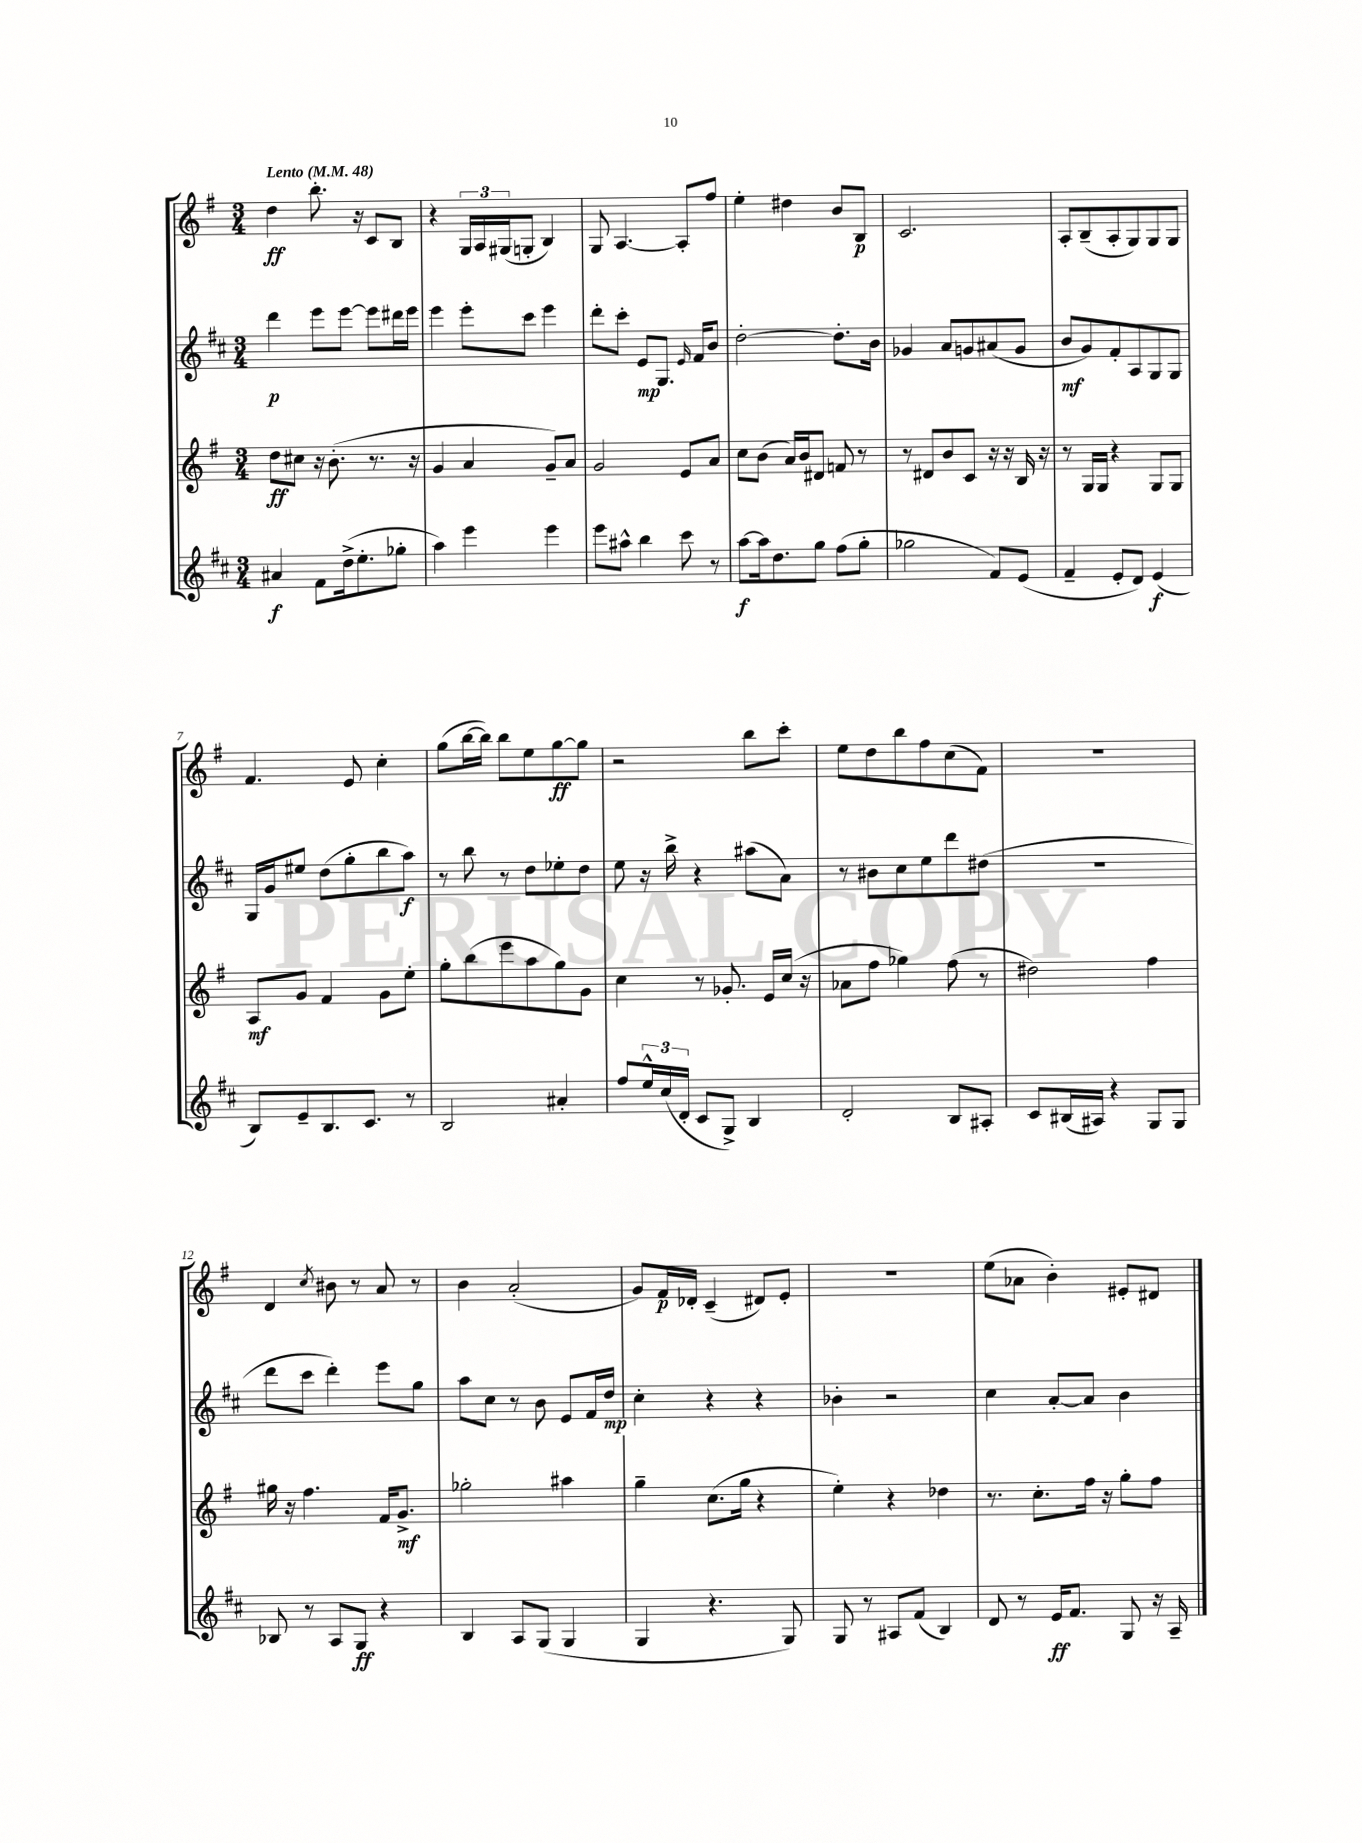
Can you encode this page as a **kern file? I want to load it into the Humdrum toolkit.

**kern	**kern	**kern	**kern
*staff4	*staff3	*staff2	*staff1
*clefG2	*clefG2	*clefG2	*clefG2
*k[f#c#]	*k[f#]	*k[f#c#]	*k[f#]
*M3/4	*M3/4	*M3/4	*M3/4
*MM48	*MM48	*MM48	*MM48
4a#	8dd	4ddd	4dd
.	8cc#	.	.
8f#	16r	8eee	8.bb'
.	(8.b'	.	.
(16dd^	.	[8eee	.
8.ee'	.	.	16r
.	8.r	8eee]	8c
8gg-'	.	16ddd#	8B
.	16r	16eee	.
=	=	=	=
4aa)	4g	4eee	4r
4eee	4a	8eee'	24G
.	.	.	24A
.	.	.	(24G#
.	.	8ccc#	8G'
4eee	8g~)	4eee	4B)
.	8a	.	.
=	=	=	=
8eee	2g	8ddd'	8G
8aa#^^	.	8ccc#'	[4.A
4bb	.	8e	.
.	.	8.G	.
8ccc#	8e	.	8A']
.	.	16qqe	.
.	.	16f#	.
8r	8a	8b	8ff#
=	=	=	=
[8aa	8cc	[2dd'	4ee'
16aa]	(8b	.	.
8.dd	.	.	.
.	16a)	.	4dd#
.	16b	.	.
8gg	8d#	.	.
(8ff#	8f	8.dd']	8b
8gg'	8r	.	8B
.	.	16b	.
=	=	=	=
2gg-	8r	4g-	2.c
.	8d#	.	.
.	8b	8a	.
.	8c	8g	.
8f#)	16r	(8a#	.
.	16r	.	.
(8e	16B	8g	.
.	16r	.	.
=	=	=	=
4f#~	8r	8b	8A'
.	16G	8g)	(8B~
.	16G	.	.
8e'	4r	8f#'	8A'
8d)	.	8A	8G)
(4e	8G	8G	8G
.	8G	8G	8G
=	=	=	=
8B)	8A	16G	4.f#
.	.	16g	.
8e~	8g	8ee#	.
8.B	4f#	(8dd	.
.	.	8gg'	8e
8.c#	.	.	.
.	8g	8bb	4cc'
8r	8ee'	8aa)	.
=	=	=	=
2B	8gg'	8r	(8gg
.	(8bb	8bb	[16bb
.	.	.	16bb])
.	8eee	8r	8bb
.	8aa	8dd	8ee
4a#'	8gg)	8ee-'	[8gg
.	8g	8dd	8gg]
=	=	=	=
8ff#	4cc	8ee	2r
24ee^^	.	16r	.
(24cc#	.	.	.
.	.	16bb^	.
24d'	.	.	.
8c#	8r	4r	.
8G^)	8.g-'	.	.
4B	.	(8aa#	8bb
.	16e	.	.
.	(16cc	8a)	8ccc'
.	16r	.	.
=	=	=	=
2d'	8a-	8r	8ee
.	8ff#	8b#	8dd
.	4gg-)	8cc#	8bb
.	.	8ee	8ff#
8B	(8ff#	8ddd	(8cc
8A#'	8r	(8dd#	8f#)
=	=	=	=
8c#	2dd#)	2.r	2.r
(16B#	.	.	.
16A#)	.	.	.
4r	.	.	.
8G	4ff#	.	.
8G	.	.	.
=	=	=	=
8B-	16gg#	8ddd	4d
.	16r	.	.
8r	4.ff#	8ccc#	.
.	.	.	8qcc
8A	.	4ddd')	8b#
8G	.	.	8r
4r	16f#	8eee	8a
.	8.g^	.	.
.	.	8gg	8r
=	=	=	=
4B	2gg-'	8aa	4b
.	.	8cc#	.
8A	.	8r	(2a'
(8G	.	8b	.
4G	4aa#	8e	.
.	.	16f#	.
.	.	16dd	.
=	=	=	=
4G	4gg~	4cc#'	8g)
.	.	.	16f#
.	.	.	16d-'
4.r	(8.cc	4r	(4c~
.	16gg	.	.
.	4r	4r	8d#)
8G)	.	.	8e'
=	=	=	=
8G	4ee')	4b-'	2.r
8r	.	.	.
8A#	4r	2r	.
(8f#	.	.	.
4B)	4dd-	.	.
=	=	=	=
8d	8.r	4cc#	(8ee
8r	.	.	8a-
.	8.cc'	.	.
16e	.	[8a'	4b')
8.f#	.	.	.
.	16ff#	8a]	.
.	16r	.	.
8G	8gg'	4b	8e#'
16r	8ff#	.	8d#
16A~	.	.	.
==	==	==	==
*-	*-	*-	*-
